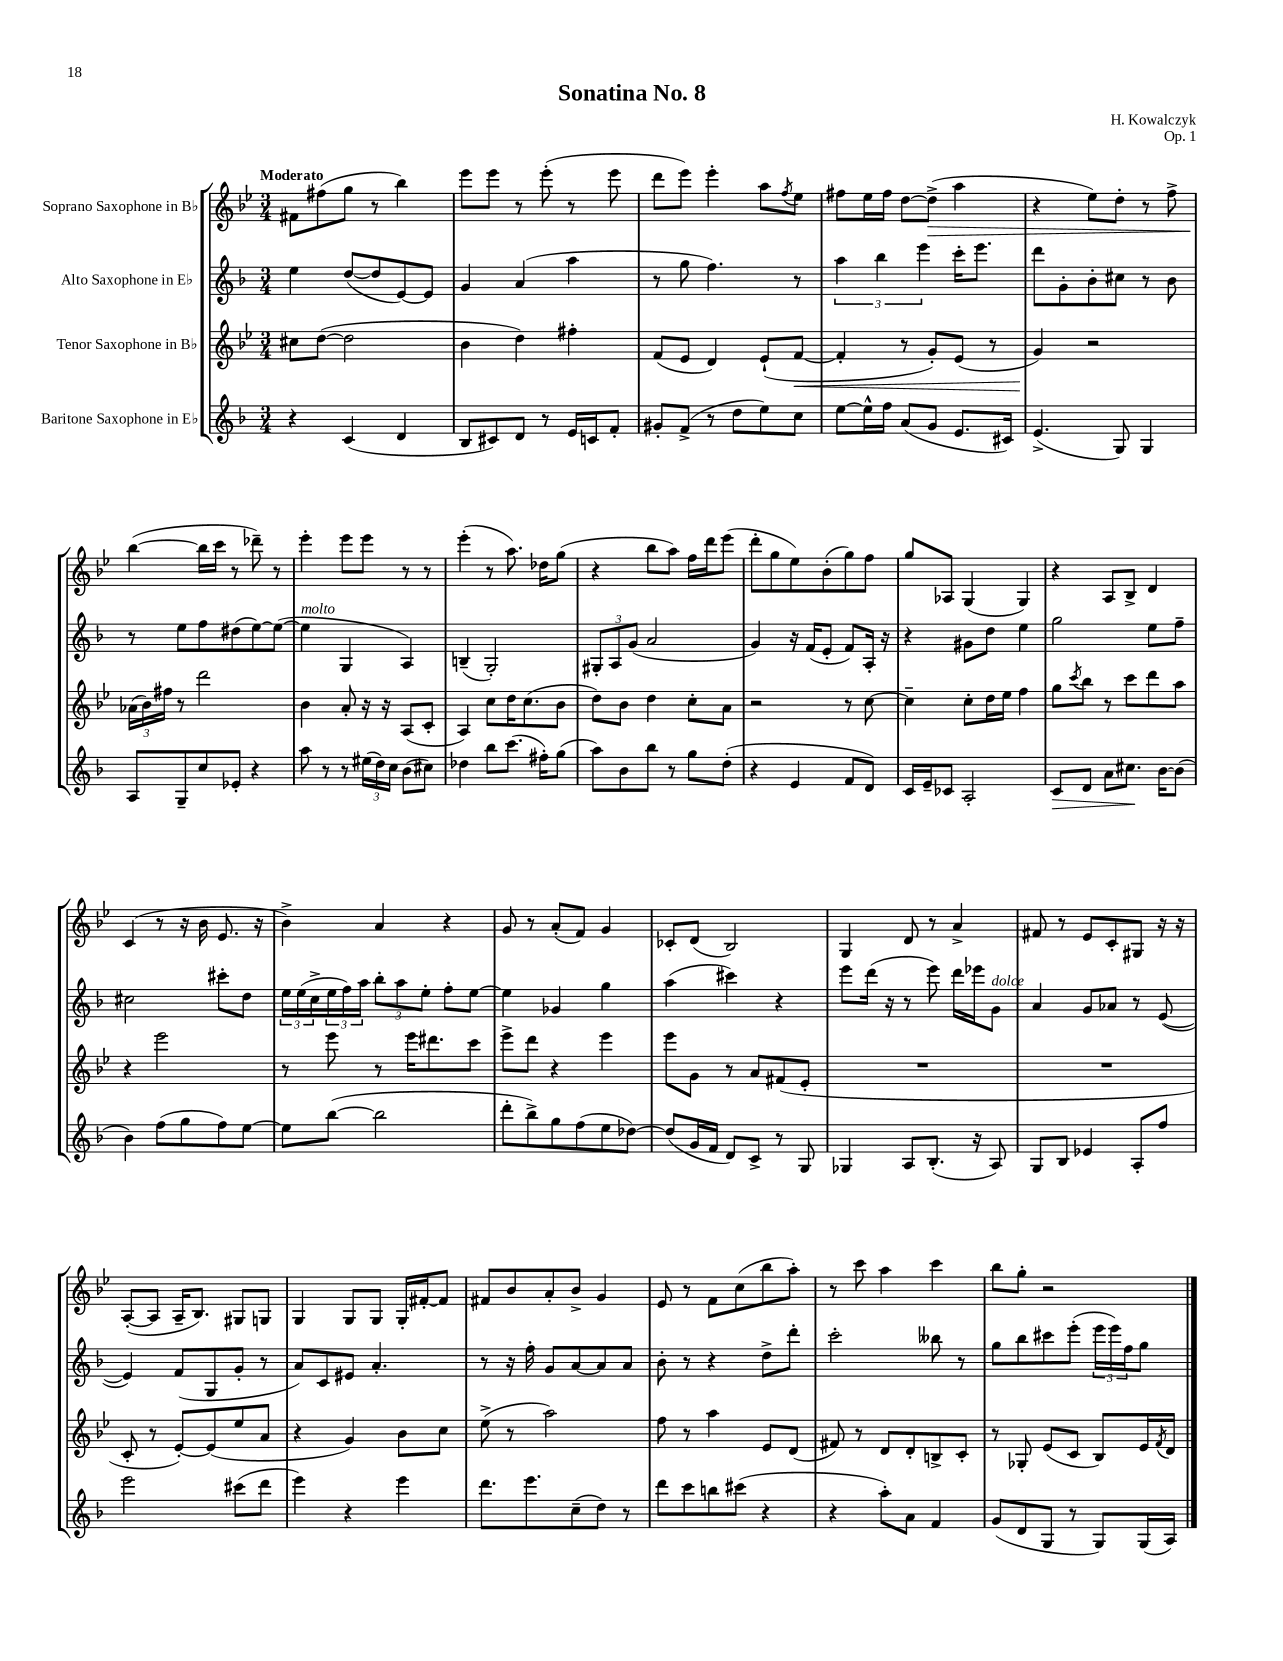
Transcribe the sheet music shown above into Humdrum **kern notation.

**kern	**dynam	**kern	**dynam	**kern	**kern	**dynam
*part4	*part4	*part3	*part3	*part2	*part1	*part1
*staff4	*staff4	*staff3	*staff3	*staff2	*staff1	*staff1
*I"Baritone Saxophone in E♭	*	*I"Tenor Saxophone in B♭	*	*I"Alto Saxophone in E♭	*I"Soprano Saxophone in B♭	*
*clefG2	*	*clefG2	*	*clefG2	*clefG2	*
*k[b-]	*	*k[b-e-]	*	*k[b-]	*k[b-e-]	*
*M3/4	*	*M3/4	*	*M3/4	*M3/4	*
=1	=1	=1	=1	=1	=1	=1
!	!	!	!	!	!LO:TX:a:B:t=Moderato	!
4r	.	8cc#X\L	.	4ee\	8f#X\L	.
.	.	([8dd\J	.	.	(8ff#X\	.
(4c/	.	2dd\]	.	([8dd/L	8gg\J	.
.	.	.	.	8dd/]	8r	.
4d/	.	.	.	[8e/)	4bb-\)	.
.	.	.	.	8e/J]	.	.
=2	=2	=2	=2	=2	=2	=2
8B-/L	.	4b-\	.	4g/	8eee-\L	.
8c#X/)	.	.	.	.	8eee-\J	.
8d/J	.	4dd\)	.	(4a/	8r	.
8r	.	.	.	.	(8eee-'\	.
16e/LL	.	4ff#X'\	.	4aa\	8r	.
16cn/J	.	.	.	.	.	.
8f'/J	.	.	.	.	8eee-\	.
=3	=3	=3	=3	=3	=3	=3
8g#X'/L	.	(8f/L	.	8r	8ddd\L	.
(8f^/J	.	8e-/J	.	8gg\	8eee-\J)	.
8r	.	4d/)	.	4.ff\)	4eee-'\	.
8dd\L	.	.	.	.	.	.
8ee\)	.	(8e-`/L	.	.	8aa\L	.
.	.	.	.	.	8qff/	.
!	!	!	!LO:HP:b	!	!	!
8cc\J	.	[8f/J	<	8r	8ee-\J	.
=4	=4	=4	=4	=4	=4	=4
[8ee\L	.	4f'/]	.	6aa\	8ff#X\L	.
16ee^^\L]	.	.	.	.	16ee-\L	.
.	.	.	.	6bb-\	.	.
16ff\JJ	.	.	.	.	16ff#\JJ	.
(8a/L	.	8r	.	.	[8dd\L	.
.	.	.	.	6eee\	.	.
!	!	!	!	!	!	!LO:HP:b
8g/J	.	8g'/L)	.	.	(8dd^\J]	>
8.e/L	.	(8e-/J	.	16ccc'\KL	4aa\	.
.	.	.	.	8.eee\J	.	.
.	.	8r	.	.	.	.
16c#X/Jk)	.	.	.	.	.	.
=5	=5	=5	=5	=5	=5	=5
(4.e^/	.	4g/)	.	8ddd\L	4r	.
.	.	.	.	8g'\	.	.
.	.	2r	[	8b-'\	8ee-\L)	.
8G/)	.	.	.	8cc#X\J	8dd'\J	.
4G/	.	.	.	8r	8r	.
.	.	.	.	8b-\	8ff^\	.
!!LO:LB:g=z
=6	=6	=6	=6	=6	=6	=6
8A/L	.	(24a-X\LL	.	8r	([4bb-\	.
.	.	24b-\)	.	.	.	.
.	.	24ff#X\JJ	.	.	.	.
8G~/	.	8r	.	8ee\L	.	.
8cc/	.	2ddd\	.	8ff\	16bb-\LL]	]
.	.	.	.	.	16ccc\JJ	.
8e-X'/J	.	.	.	(8dd#X\	8r	.
4r	.	.	.	[8ee\)	8ddd-X~\)	.
.	.	.	.	(8ee\J_	8r	.
=7	=7	=7	=7	=7	=7	=7
!	!	!	!	!LO:TX:a:i:t=molto	!	!
8aa\	.	4b-\	.	4ee\]	4eee-'\	.
8r	.	.	.	.	.	.
8r	.	8a'/	.	4G/	8eee-\L	.
(24ee#X\LL	.	16r	.	.	8eee-\J	.
24dd\)	.	.	.	.	.	.
.	.	16r	.	.	.	.
24cc\JJ	.	.	.	.	.	.
(8b-\L	.	(8A/L	.	4A/)	8r	.
8cc#X\J)	.	8c'/J	.	.	8r	.
=8	=8	=8	=8	=8	=8	=8
4dd-X\	.	4A/)	.	(4Bn~/	(4eee-'\	.
8bb-\L	.	8cc\L	.	2G'/)	8r	.
(8.ccc\J	.	16dd\K	.	.	8.aa\)	.
.	.	(8.cc\	.	.	.	.
16ff#X'\KL)	.	.	.	.	16dd-X\KL	.
(8gg\J	.	8b-\J	.	.	(8gg\J	.
=9	=9	=9	=9	=9	=9	=9
8aa\L)	.	8dd\L)	.	12G#X'/L	4r	.
.	.	.	.	12A/	.	.
8b-\	.	8b-\J	.	.	.	.
.	.	.	.	(12g/J	.	.
8bb-\J	.	4dd\	.	2a/	8bb-\L	.
8r	.	.	.	.	8aa\J)	.
8gg\L	.	8cc'\L	.	.	16ff\LL	.
.	.	.	.	.	16ddd\J	.
(8dd'\J	.	8a\J	.	.	(8eee-\J	.
=10	=10	=10	=10	=10	=10	=10
4r	.	2r	.	4g/)	8ddd'\L	.
.	.	.	.	.	8gg\	.
4e/	.	.	.	16r	8ee-\)	.
.	.	.	.	(16f/KL	.	.
.	.	.	.	8e'/J	(8b-'\	.
8f/L	.	8r	.	8f/L)	8gg\)	.
8d/J)	.	[8cc\	.	16A'/Jk	8ff\J	.
.	.	.	.	16r	.	.
=11	=11	=11	=11	=11	=11	=11
16c/LL	.	4cc~\]	.	4r	8gg/L	.
16e~/J	.	.	.	.	.	.
8c-X/J	.	.	.	.	8A-X/J	.
2A'/	.	8cc'\L	.	8g#X\L	(4G/	.
.	.	16dd\L	.	8dd\J	.	.
.	.	16ee-\JJ	.	.	.	.
.	.	4ff\	.	4ee\	4G/)	.
=12	=12	=12	=12	=12	=12	=12
!	!LO:HP:b	!	!	!	!	!
8c/L	>	8gg\L	.	2gg\	4r	.
.	.	8qccc/	.	.	.	.
8d/J	.	8bb-\J	.	.	.	.
8a\L	.	8r	.	.	8A/L	.
8.cc#X\J	.	8ccc\L	.	.	8B-^/J	.
.	.	8ddd\	.	8ee\L	4d/	.
[16b-\KL	]	.	.	.	.	.
(8b-\J]	.	8aa\J	.	8ff~\J	.	.
!!LO:LB:g=z
=13	=13	=13	=13	=13	=13	=13
4b-\)	.	4r	.	2cc#X\	(4c/	.
(8ff\L	.	2eee-\	.	.	8r	.
8gg\	.	.	.	.	16r	.
.	.	.	.	.	16b-\	.
8ff\)	.	.	.	8ccc#X'\L	8.e-/	.
[8ee\J	.	.	.	8dd\J	.	.
.	.	.	.	.	16r	.
=14	=14	=14	=14	=14	=14	=14
8ee\L]	.	8r	.	24ee\LL	4b-^\)	.
.	.	.	.	(24ee\	.	.
.	.	.	.	24cc^\	.	.
([8bb-\J	.	8eee-\	.	24ee\	.	.
.	.	.	.	24ff\)	.	.
.	.	.	.	24aa\JJ	.	.
2bb-\]	.	8r	.	12bb-'\L	4a/	.
.	.	.	.	12aa\	.	.
.	.	16eee-\KL	.	.	.	.
.	.	.	.	12ee'\J	.	.
.	.	8.ddd#X\	.	.	.	.
.	.	.	.	8ff'\L	4r	.
.	.	8ccc\J	.	[8ee\J	.	.
=15	=15	=15	=15	=15	=15	=15
8ddd'\L	.	8eee-^\L	.	4ee\]	8g/	.
8bb-^\)	.	8ddd\J	.	.	8r	.
8gg\	.	4r	.	4g-X/	(8a'/L	.
(8ff\	.	.	.	.	8f/J)	.
8ee\	.	4eee-\	.	4gg\	4g/	.
[8dd-X\J)	.	.	.	.	.	.
=16	=16	=16	=16	=16	=16	=16
(8dd-/L]	.	8eee-\L	.	(4aa\	8c-X'/L	.
16g/L	.	8g\J	.	.	(8d/J	.
16f/JJ	.	.	.	.	.	.
8d/L)	.	8r	.	4ccc#X\)	2B-/)	.
8c^/J	.	8a/L	.	.	.	.
8r	.	(8f#X/	.	4r	.	.
8G/	.	8e-'/J	.	.	.	.
=17	=17	=17	=17	=17	=17	=17
4G-X/	.	2.r	.	8eee\L	4G/	.
.	.	.	.	(16ddd\Jk	.	.
.	.	.	.	16r	.	.
8A/L	.	.	.	8r	8d/	.
(8.B-'/J	.	.	.	8eee\)	8r	.
.	.	.	.	16ddd\LL	4a^/	.
16r	.	.	.	16eee-X\J	.	.
!	!	!	!	!LO:TX:a:i:t=dolce	!	!
8A/)	.	.	.	8g\J	.	.
=18	=18	=18	=18	=18	=18	=18
8G/L	.	2.r	.	4a/	8f#X/	.
8B-/J	.	.	.	.	8r	.
4e-X/	.	.	.	8g/L	8e-/L	.
.	.	.	.	8a-X/J	8c'/	.
8A'/L	.	.	.	8r	8G#X/J	.
8ff/J	.	.	.	([8e/	16r	.
.	.	.	.	.	16r	.
!!LO:LB:g=z
=19	=19	=19	=19	=19	=19	=19
2eee\	.	8c'/	.	4e/])	([8A'/L	.
.	.	8r	.	.	8A/J]	.
.	.	[8e-'/L)	.	(8f/L	16A~/KL	.
.	.	.	.	.	8.B-/J)	.
.	.	(8e-/]	.	8G/	.	.
(8ccc#X\L	.	8ee-/	.	8g'/J	8G#X/L	.
8ddd\J	.	8a/J	.	8r	8Gn/J	.
=20	=20	=20	=20	=20	=20	=20
4eee\)	.	4r	.	8a/L)	4G/	.
.	.	.	.	8c/	.	.
4r	.	4g/)	.	8e#X/J	8G/L	.
.	.	.	.	4.a'/	8G/J	.
4eee\	.	8b-\L	.	.	16G'/LL	.
.	.	.	.	.	[16f#X'/J	.
.	.	8cc\J	.	.	8f#/J]	.
=21	=21	=21	=21	=21	=21	=21
8.ddd\L	.	(8ee-^\	.	8r	8f#X/L	.
.	.	8r	.	16r	8b-/	.
8.eee\	.	.	.	16ff'\	.	.
.	.	2aa\)	.	8g/L	8a'/	.
(8cc~\	.	.	.	[8a/	8b-^/J	.
8dd\J)	.	.	.	8a/]	4g/	.
8r	.	.	.	8a/J	.	.
=22	=22	=22	=22	=22	=22	=22
8ddd\L	.	8ff\	.	8b-'\	8e-/	.
8ccc\	.	8r	.	8r	8r	.
8bbn\	.	4aa\	.	4r	8f\L	.
(8ccc#X\J	.	.	.	.	(8cc\	.
4r	.	8e-/L	.	8dd^\L	8bb-\	.
.	.	(8d/J	.	8ddd'\J	8aa'\J)	.
=23	=23	=23	=23	=23	=23	=23
4r	.	8f#X/)	.	2ccc'\	8r	.
.	.	8r	.	.	8ccc\	.
8aa'\L)	.	8d/L	.	.	4aa\	.
8a\J	.	8d'/	.	.	.	.
4f/	.	8Bn^/	.	8bb--X\	4ccc\	.
.	.	8c'/J	.	8r	.	.
=24	=24	=24	=24	=24	=24	=24
(8g/L	.	8r	.	8gg\L	8bb-\L	.
8d/	.	8G-X'/	.	8bb-\	8gg'\J	.
8G/J	.	(8e-/L	.	8ccc#X\	2r	.
8r	.	8c/J	.	(8eee'\J	.	.
8G/L)	.	8B-/L)	.	24eee\LL	.	.
.	.	.	.	24eee\)	.	.
.	.	.	.	24ff\J	.	.
(16G/L	.	16e-/L	.	8gg\J	.	.
.	.	8qf/	.	.	.	.
16A/JJ)	.	16d/JJ	.	.	.	.
==	==	==	==	==	==	==
*-	*-	*-	*-	*-	*-	*-
